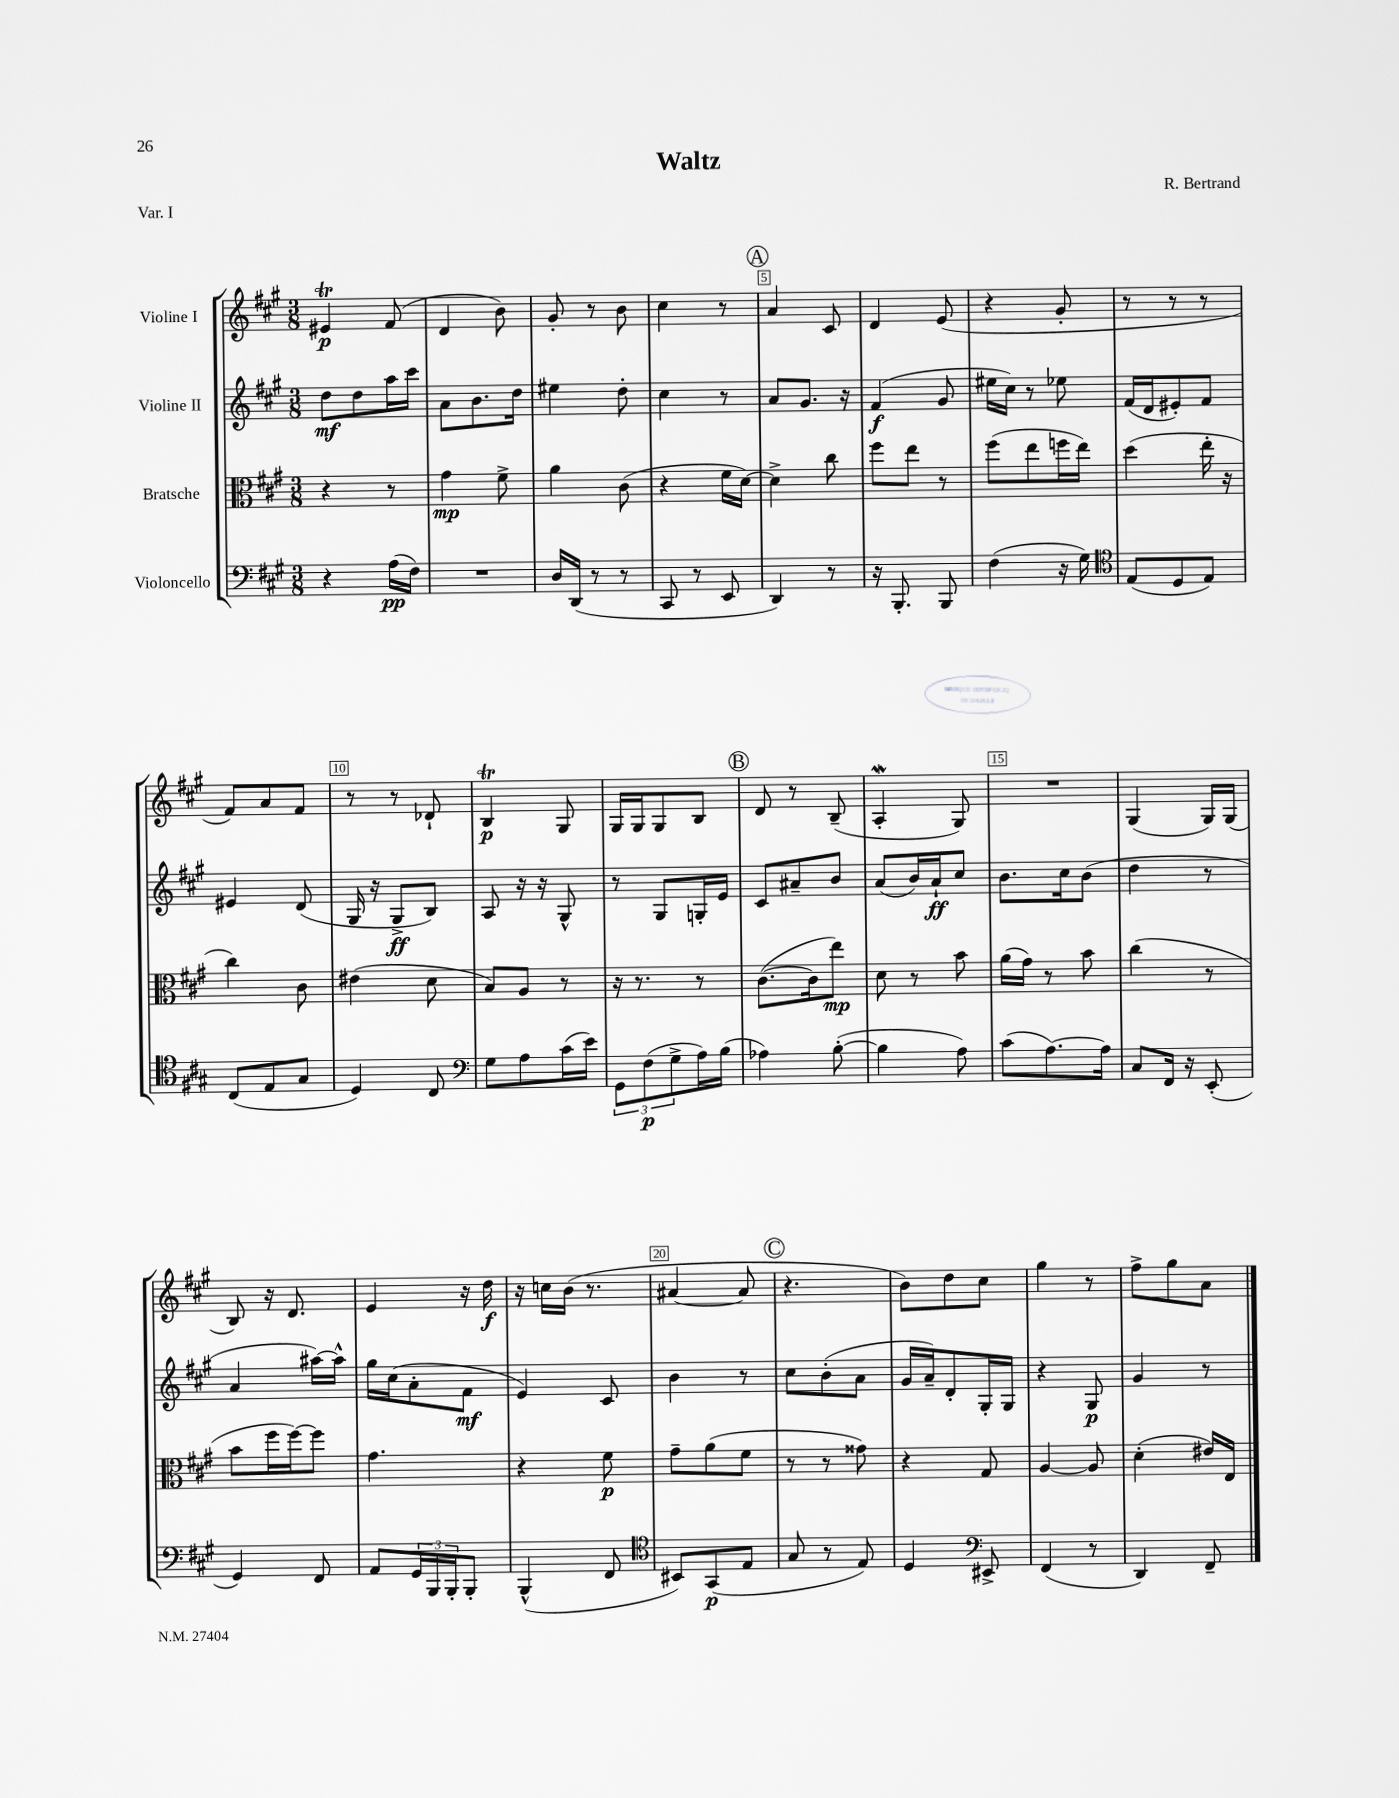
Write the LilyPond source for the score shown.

\header { title = "Waltz" composer = "R. Bertrand" piece = "Var. I" }
<<
\new StaffGroup <<
\new Staff = "s0" \with { instrumentName = "Violine I" } {
    \clef treble \key a \major \numericTimeSignature \time 3/8
    eis'4\trill\p fis'8( |
    d'4 b'8) |
    gis'8-. r8 b'8 |
    cis''4 r8 |
    \mark \markup { \circle "A" } a'4 cis'8 |
    d'4 e'8( |
    r4 gis'8-. |
    r8 r8 r8 |
    fis'8) a'8 fis'8 |
    r8 r8 des'8-! |
    b4\trill\p gis8 |
    gis16 gis16 gis8 b8 |
    \mark \markup { \circle "B" } d'8 r8 b8--( |
    a4-.\mordent gis8) |
    R4. |
    gis4( gis16) gis16( |
    b8) r16 d'8. |
    e'4 r16 d''16\f |
    r16 c''16 b'16( r8. |
    ais'4~ ais'8 |
    \mark \markup { \circle "C" } r4. |
    b'8) d''8 cis''8 |
    gis''4 r8 |
    fis''8-> gis''8 a'8 \bar "|." |
}
\new Staff = "s1" \with { instrumentName = "Violine II" } {
    \clef treble \key a \major \numericTimeSignature \time 3/8
    d''8\mf d''8 a''16 cis'''16 |
    a'8 b'8. d''16 |
    eis''4 d''8-. |
    cis''4 r8 |
    \mark \markup { \circle "A" } a'8 gis'8. r16 |
    fis'4\f( gis'8 |
    eis''16 cis''16) r8 ees''8 |
    fis'16( d'16 eis'8-.) fis'8 |
    eis'4 d'8( |
    gis16 r16 gis8->\ff b8) |
    a8 r16 r16 gis8-^ |
    r8 gis8 g16-. e'16 |
    \mark \markup { \circle "B" } cis'8 ais'8-- b'8 |
    a'8( b'16) a'16-!\ff cis''8 |
    b'8. cis''16 b'8( |
    d''4 r8 |
    a'4 ais''16~) ais''16-^ |
    gis''16 cis''16( a'8-. fis'8\mf |
    e'4) cis'8 |
    b'4 r8 |
    \mark \markup { \circle "C" } cis''8 b'8-.( a'8 |
    gis'16 a'16--) d'8-. gis16-. gis16 |
    r4 gis8\p |
    gis'4 r8 \bar "|." |
}
\new Staff = "s2" \with { instrumentName = "Bratsche" } {
    \clef alto \key a \major \numericTimeSignature \time 3/8
    r4 r8 |
    gis'4\mp fis'8-> |
    a'4 cis'8( |
    r4 fis'16 d'16~) |
    \mark \markup { \circle "A" } d'4-> cis''8 |
    fis''8 e''8 r8 |
    fis''8( e''8 f''16 e''16) |
    d''4( e''16-. r16 |
    cis''4) cis'8 |
    eis'4( d'8 |
    b8) a8 r8 |
    r16 r8. r8 |
    \mark \markup { \circle "B" } cis'8.~( cis'16 e''8\mp) |
    d'8 r8 b'8 |
    a'16( gis'16) r8 b'8 |
    cis''4( r8 |
    b'8 fis''16 fis''16~) fis''8 |
    gis'4. |
    r4 fis'8\p |
    gis'8-- a'8( fis'8 |
    \mark \markup { \circle "C" } r8 r8 gisis'8) |
    r4 gis8 |
    a4~ a8 |
    d'4-.( eis'16) e16 \bar "|." |
}
\new Staff = "s3" \with { instrumentName = "Violoncello" } {
    \clef bass \key a \major \numericTimeSignature \time 3/8
    r4 a16\pp( fis16) |
    R4. |
    d16 d,16( r8 r8 |
    cis,8 r8 e,8 |
    \mark \markup { \circle "A" } d,4) r8 |
    r16 b,,8.-. b,,8 |
    fis4( r16 gis16) |
    \clef tenor e8( d8 e8) |
    cis8( e8 gis8 |
    d4) cis8 |
    \clef bass gis8 a8 cis'16( e'16) |
    \tuplet 3/2 { gis,8 fis8\p( gis8-> } a16) b16( |
    \mark \markup { \circle "B" } aes4) b8~-.( |
    b4 a8) |
    cis'8( a8.~) a16 |
    cis8 fis,16 r16 e,8-.( |
    gis,4) fis,8 |
    a,8 \tuplet 3/2 { gis,16 b,,16 b,,16-. } b,,8-. |
    b,,4-^( fis,8 |
    \clef tenor bis,8) gis,8\p( e8 |
    \mark \markup { \circle "C" } gis8 r8 e8) |
    d4 \clef bass eis,8-> |
    fis,4( r8 |
    d,4) fis,8-- \bar "|." |
}
>>
>>
\layout { \context { \Score \override BarNumber.break-visibility = ##(#f #t #t) barNumberVisibility = #(every-nth-bar-number-visible 5) \override BarNumber.stencil = #(make-stencil-boxer 0.1 0.3 ly:text-interface::print) } }
